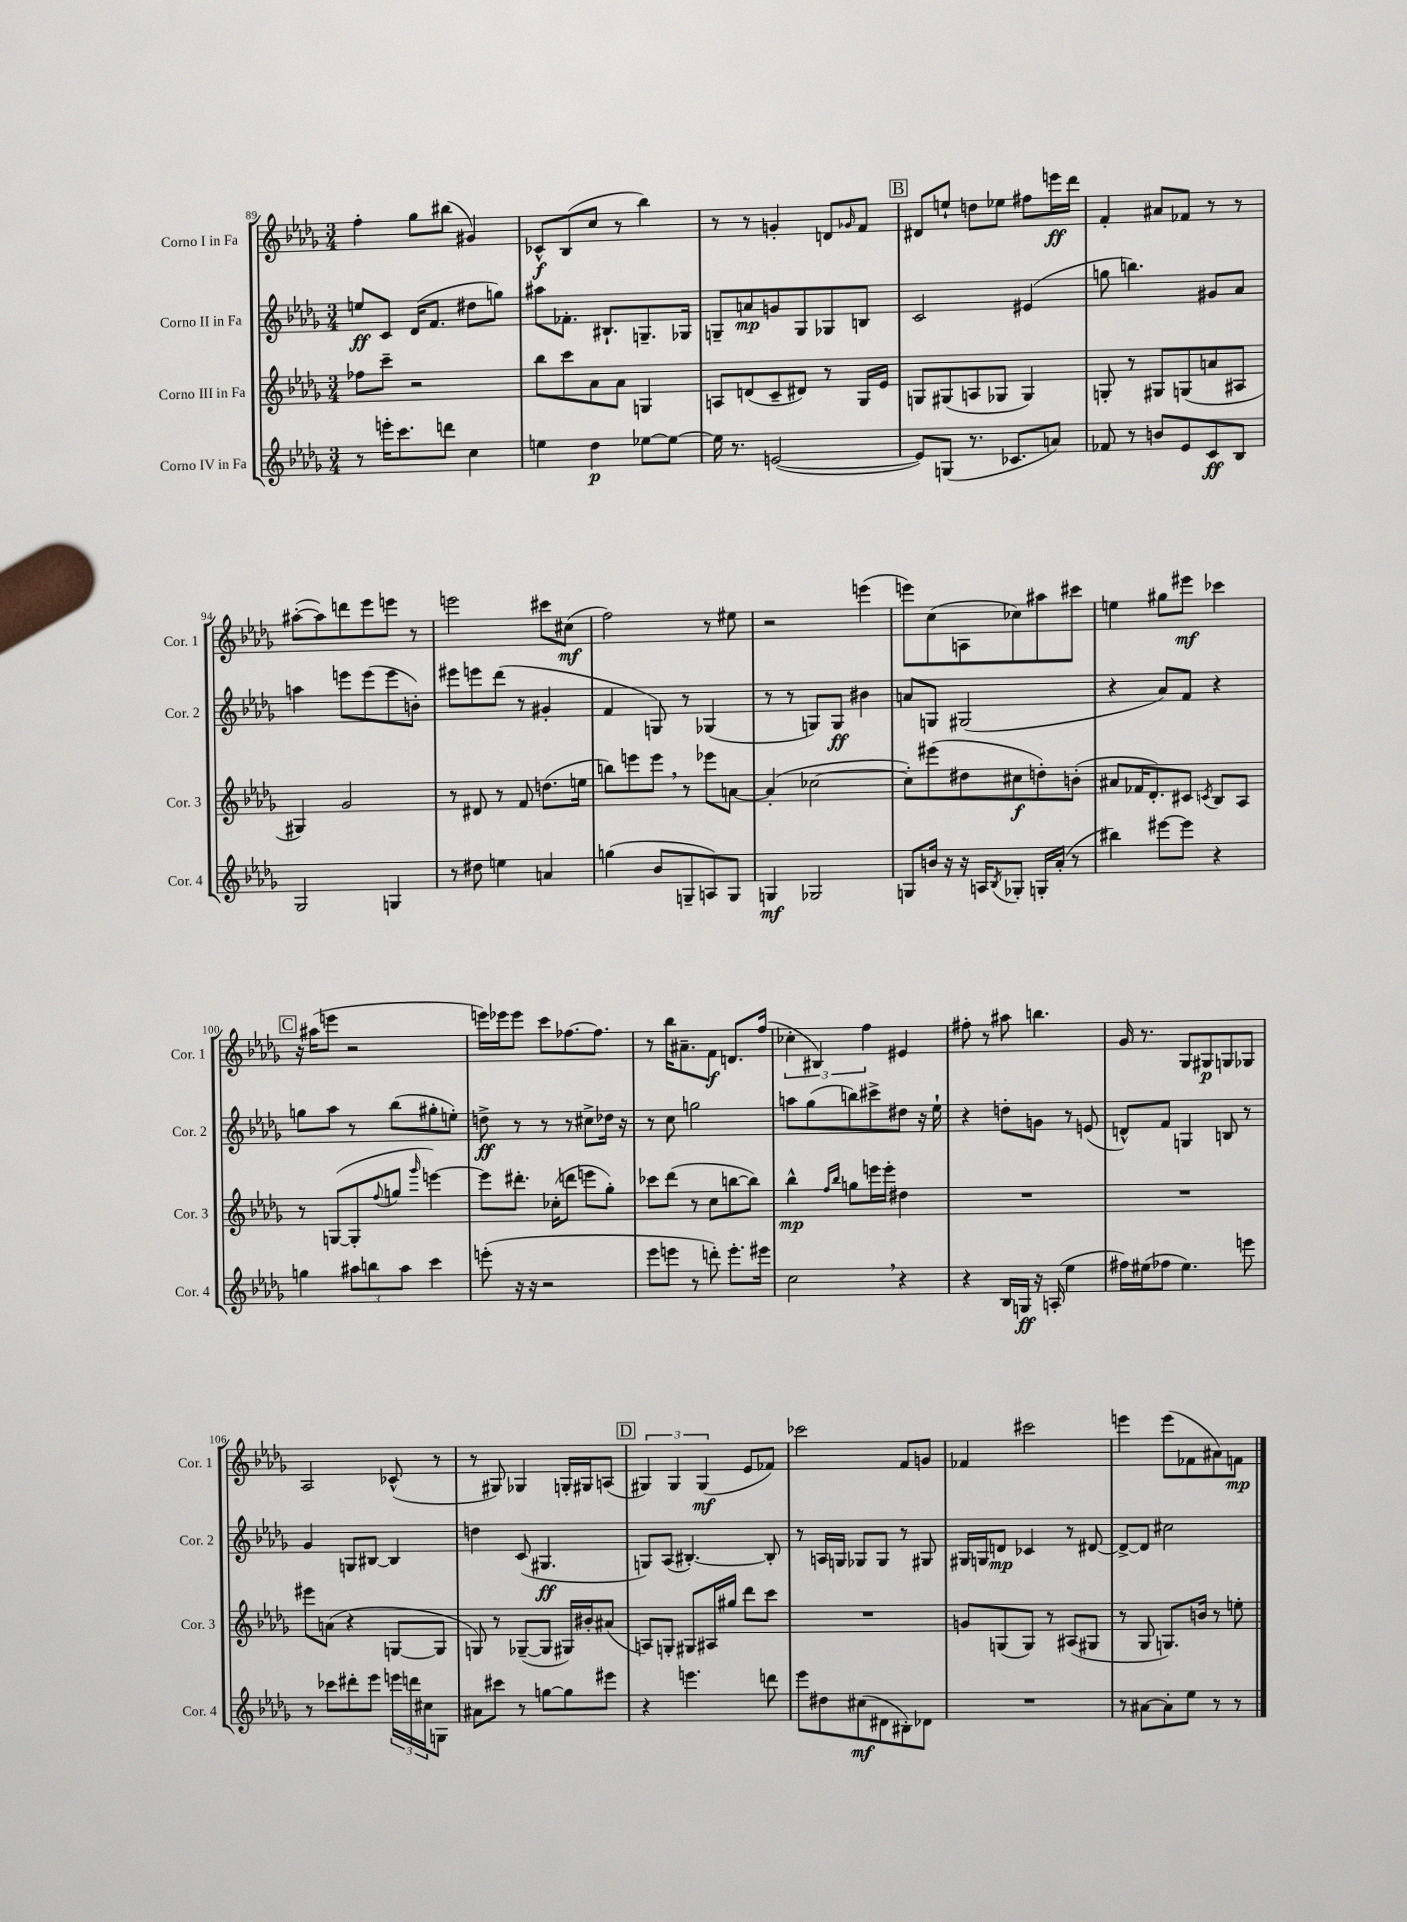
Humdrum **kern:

**kern	**kern	**kern	**kern
*staff4	*staff3	*staff2	*staff1
*clefG2	*clefG2	*clefG2	*clefG2
*k[b-e-a-d-g-]	*k[b-e-a-d-g-]	*k[b-e-a-d-g-]	*k[b-e-a-d-g-]
*M3/4	*M3/4	*M3/4	*M3/4
8r	8ff-\L	8ee/L	4ff'\
16eee'\LK	8ccc~\J	8c/J	.
8.ccc\	.	.	.
.	2r	(16d-/LK	8gg-\L
.	.	8.f/J	.
8ddd\J	.	.	(8bb#\J
4cc\	.	8dd#\L	4g#/)
.	.	8gg\J)	.
=	=	=	=
4ee\	8bb-\L	8aa#\L	8c-^^/L
.	8ccc\	8.f-'\J	(8B-/
4dd-\	8a-\	.	8cc/J
.	.	8.B#`/L	.
.	8a-\J	.	8r
[8ee-\L	4G/	8.G~/	4bb-\)
8ee-\_J	.	.	.
.	.	16G-/Jk	.
=	=	=	=
16ee-\]	8A/L	8G~/L	8r
8.r	.	.	.
.	(8d/	8a/	8r
([2e/	8c~/	8g/	4g'/
.	8d#/J)	8G/	.
.	8r	8G-/	8d/L
.	.	.	16qqg-/
.	16G-/LL	8B/J	8f/J
.	16e-/JJ	.	.
=	=	=	=
8e/]L)	8G/L	2c/	8d#/L
(8G/J	(8G#/	.	8ee`/J
8.r	8A/	.	8dd\L
.	8G-/J	.	8ee-\J
8.c-/L	.	.	.
.	4G-/)	(4e#/	8ff#\L
8a/J)	.	.	16eee\L
.	.	.	16ddd-\JJ
=	=	=	=
8f-/	8G'/	8gg\	4f'/
8r	8r	4.bb\)	.
8b/L	8G#/L	.	8a#/L
8e-/	(8G/	.	8f-/J
8c/	8a/	8g#/L	8r
8B-/J	8A#/J	8a-/J	8r
=	=	=	=
2G-/	4G#/)	4aa\	([8aa#'\L
.	.	.	8aa#\])
.	2g-/	8eee\L	8ddd\
.	.	(8eee\	8eee-\
4G/	.	8eee\	8eee\J
.	.	8b'\J)	8r
=	=	=	=
8r	8r	8eee#\L	2eee\
8dd#\	8d#/	8eee\	.
4ee\	8r	(8ddd-\J	.
.	8f/	8r	.
4a/	(8.dd\L	4g#'/	8ccc#\L
.	.	.	(8cc#\J
.	16ee\Jk	.	.
=	=	=	=
(4gg\	8bb\L)	4f/	2ff\)
.	8eee\	.	.
8b-/L	8eee\J	8G/)	.
8G~/	8r	8r	.
8A/)	8eee-\L	(4G-/	8r
8G/J	[8a\J	.	8ee#\
=	=	=	=
4G/	(4a'/]	8r	2r
.	.	8r	.
2G-/	[2cc-\	8G/L)	.
.	.	8G/J	.
.	.	4b#\	(4eee\
=	=	=	=
8G/L	8cc-'\]L)	8a/L	8eee\L)
16b/Jk	(8eee#\	8G/J	(8cc\
16r	.	.	.
16r	8dd#\	(2G#/	8A\
16A/LK	.	.	.
8qB-/	.	.	.
8G-'/J	8cc#\	.	8cc-\)
16G'/LL	8dd'\)	.	8aa#\
(16a-'/JJ	.	.	.
8r	(8b'\J	.	8ccc#\J
=	=	=	=
4bb#\)	8a#/L	4r	4ee\
.	16f-/K	.	.
.	8.d-'/)	.	.
[8eee#\L	.	8a-/L)	8gg#\L
8eee#\]J	8c#/J	8f/J	8eee#\J
.	8qc/	.	.
4r	8B-/L	4r	4ccc-\
.	8A-/J	.	.
=	=	=	=
4gg\	8r	8gg\L	16r
.	.	.	(16aa#\LK
.	([8G/L	8aa-\J	8eee\J
12aa#\L	8G'/]	8r	2r
12bb\	.	.	.
.	8qqff/	.	.
.	8gg/J	(8bb-\L	.
12aa#\J	.	.	.
.	16qqggg-/	.	.
4ccc\	[4eee\)	8gg#'\	.
.	.	8ee'\J)	.
=	=	=	=
(8eee'\	8eee\]L	8dd^\	16eee\LL)
.	.	.	16eee-\J
16r	8.ddd#'\J	8r	8eee-\J
16r	.	.	.
2r	.	8r	8ccc\L
.	(16cc-'\LK	.	.
.	8ddd\J	8r	[8.ff-\
.	8eee\L	8cc#^\L	.
.	.	.	8.ff-\]J
.	8gg-'\J)	16dd-\Jk	.
.	.	16r	.
=	=	=	=
8eee-\L	8ccc-\L	8r	8r
8eee\J	(8ddd-\J	8cc\	16bb-\LK
.	.	.	8.a#~\
8r	8r	2gg\	.
8ddd'\)	8cc\L	.	8f\J
8.eee'\L	[8bb\	.	8.d/L
.	8bb\]J)	.	.
16eee#\Jk	.	.	(16ff/Jk
=	=	=	=
2cc\	4bb-^^\	8aa\L	6cc-'\
.	.	(8gg-\	.
.	.	.	6B#/)
.	16qqff/LL	.	.
.	16qqbb-/JJ	.	.
.	8gg\L	8bb\)	.
.	.	.	6ff\
.	16eee\L	8ccc#^\	.
.	16eee'\JJ	.	.
4r	4dd#\	8dd#\J	4e#/
.	.	16r	.
.	.	16ee-`\	.
=	=	=	=
4r	2.r	4r	8ff#'\
.	.	.	8r
16B-/LL	.	8dd'\L	8aa#\
16G/JJ	.	.	.
16r	.	8g\J	4.bb\
(16A'/	.	.	.
4ee-\	.	8r	.
.	.	(8e/	.
=	=	=	=
16ff#\LL)	2.r	8d^^/L)	16g-/
(16ee#\J	.	.	8.r
8ff-\J	.	8f/J	.
4.ee#\)	.	4G/	8G-/L
.	.	.	8G#/
.	.	8B/	8G/
8eee\	.	8r	8G-/J
=	=	=	=
8r	8eee#\L	4g-/	2A-/
8ccc-\L	(8a\J	.	.
8ddd#'\	4r	8G/L	.
8eee-\J	.	[8B#/J	.
24eee\LL	[8G/L	4B#/]	(8c-^^/
24ddd\	.	.	.
24cc#\J	.	.	.
8G\J	8G/]J	.	8r
=	=	=	=
8a#\L	8G/)	4dd\	8r
8ccc#\J	8r	.	8G#/)
8r	([8G-~/L	(8c/	4G-/
[8gg\L	8G-/]J	4.G#/	.
8gg\]	16G#/LL)	.	16G'/LL
.	16b#'/J	.	16G#/J
8eee#\J	(8a#/J	.	(8A/J
=	=	=	=
4r	8A/L)	8G/L)	6G#/)
.	8G'/J	(8A-/J	.
.	.	.	6G#/
4.eee\	8G#/L	[4.B#'/)	.
.	.	.	(6G#/
.	16A#/L	.	.
.	16gg#/JJ	.	.
.	8ddd-\L	.	8e-/L
8ddd\	8ccc\J	8B#'/]	8f-/J)
=	=	=	=
8eee-\L	2.r	8r	2ccc-\
8dd#\	.	16A/LL	.
.	.	16G/JJ	.
(8cc#\	.	8G-/L	.
8d#\	.	8G-/J	.
8B#'\)	.	8r	8f/L
8d-\J	.	8G#/	8g/J
=	=	=	=
2.r	8g/L	16G#/LL	4f-/
.	.	16G/J	.
.	(8G/	8d/J	.
.	8G/J)	4c-/	2ccc#\
.	8r	.	.
.	(8A#/L	8r	.
.	8G#/J	[8d#/	.
=	=	=	=
8r	8r	8d#^/_L	4eee\
[8a#\L	8G-/	8d#/]J	.
8a#'\]	8.G/L)	2cc#\	(8eee\L
8ee-\J	.	.	8f-\
.	16b/Jk	.	.
8r	8r	.	8a#\)
8r	8ee'\	.	8f\J
==	==	==	==
*-	*-	*-	*-
